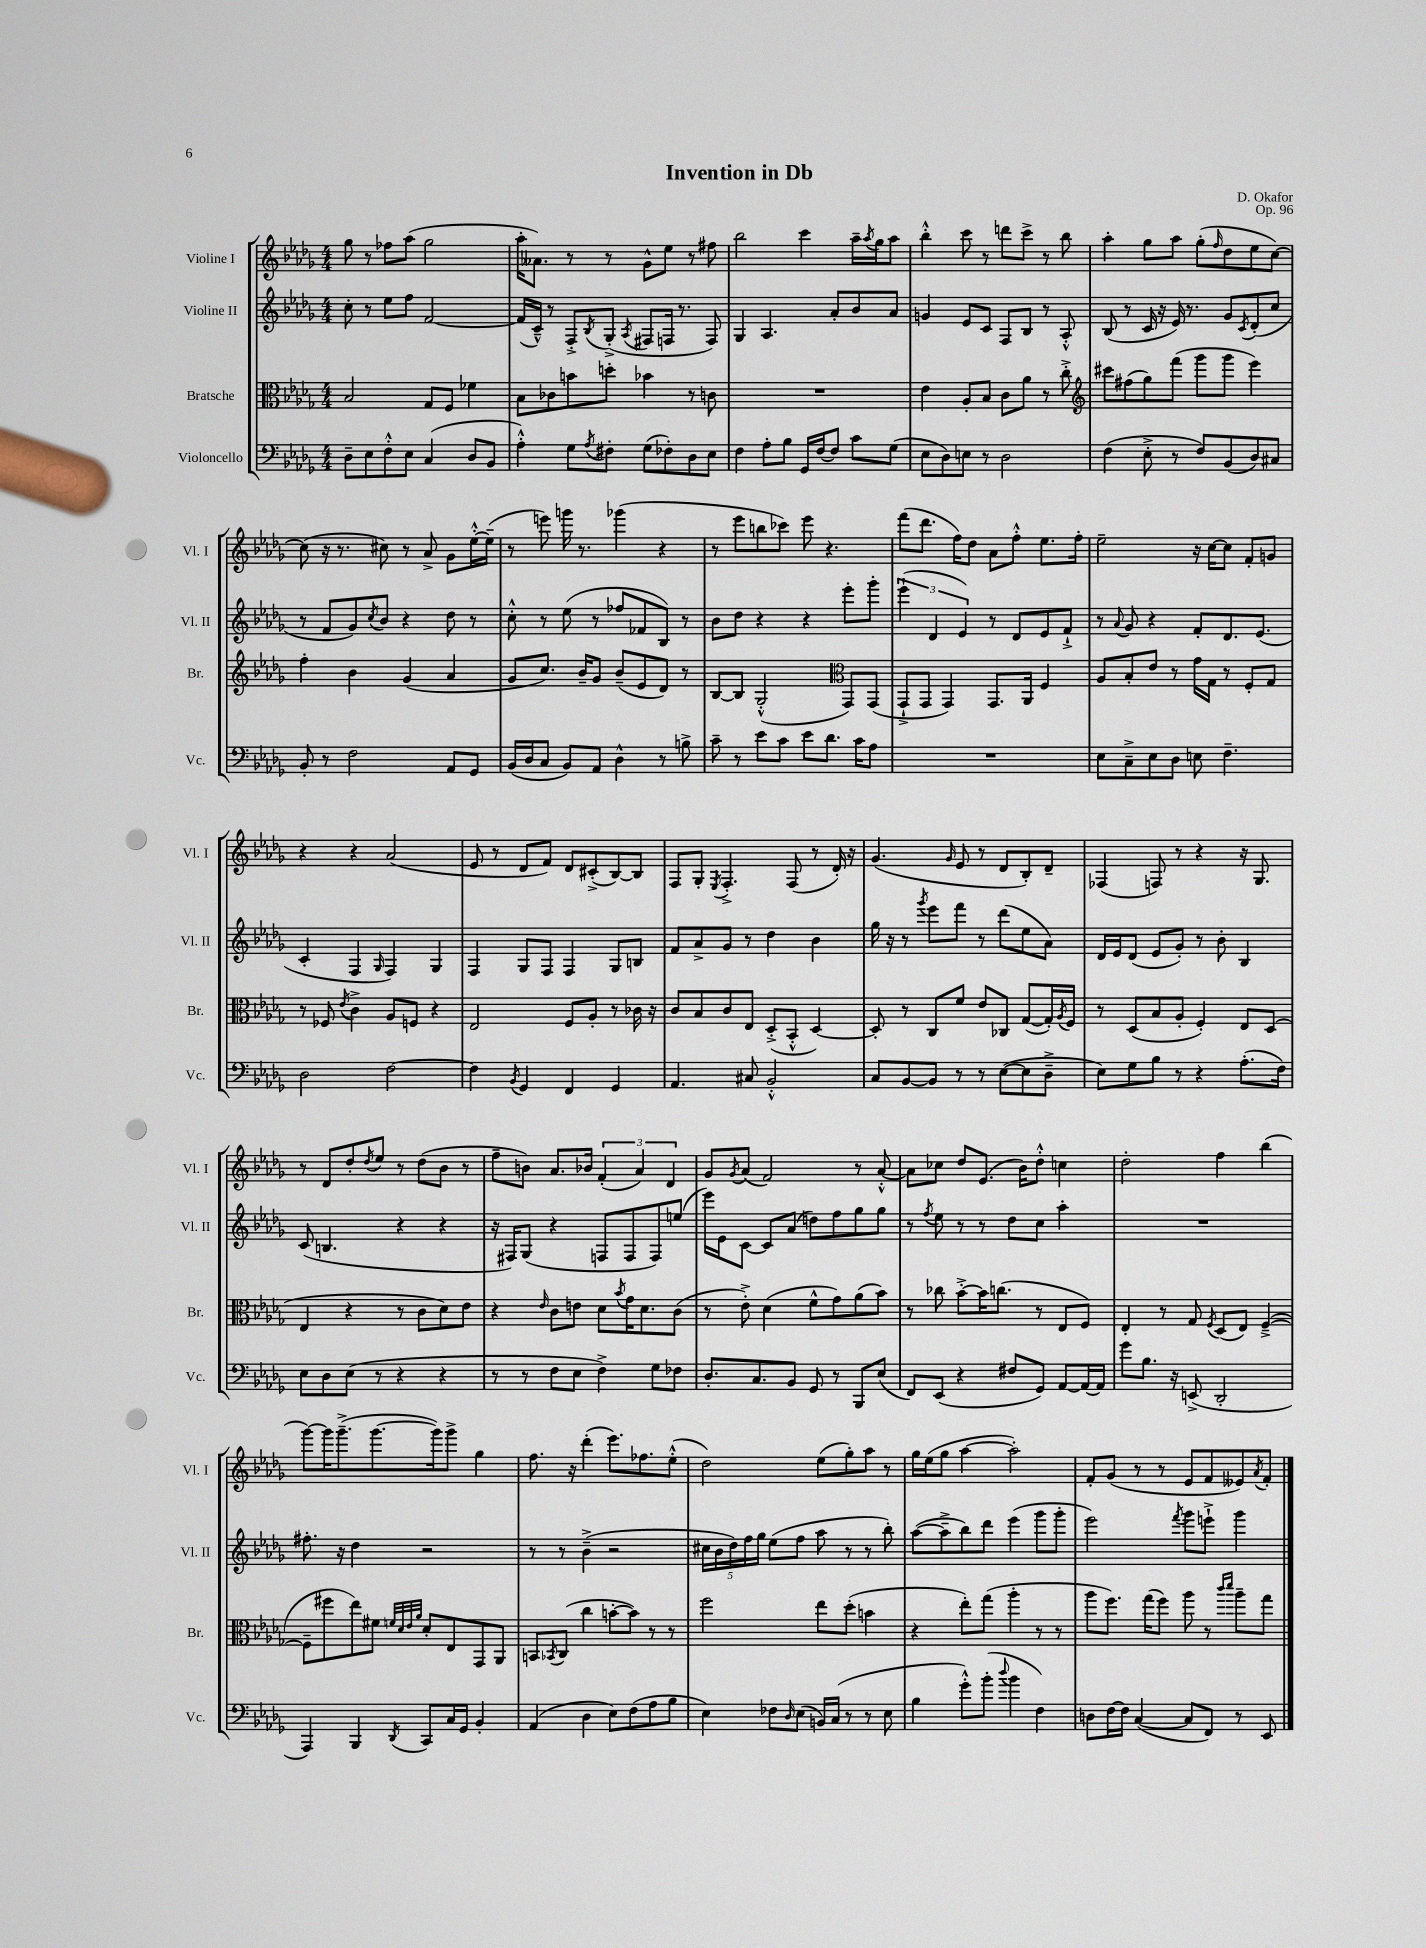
\header { title = "Invention in Db" composer = "D. Okafor" opus = "Op. 96" }
<<
\new StaffGroup <<
\new Staff = "s0" \with { instrumentName = "Violine I" shortInstrumentName = "Vl. I" } {
    \clef treble \key des \major \numericTimeSignature \time 4/4
    ges''8 r8 fes''8 aes''8( ges''2 |
    aes''16-. aeses'8.) r8 r8 ges'8-^ ees''8 r8 fis''8 |
    bes''2 c'''4 aes''16-- \acciaccatura { aes''8 } ges''16 aes''8 |
    bes''4-.-^ c'''8 r8 d'''8 c'''8-> r8 bes''8 |
    aes''4-. ges''8 aes''8 ges''8-.( \grace { f''16 } des''8 ees''8 c''8~) |
    c''8( r16 r8. cis''8) r8 aes'8-> ges'8 ees''16~-.-^ ees''16--( |
    r8 e'''8) g'''16 r8. ges'''4( r4 |
    r8 ees'''8 b''8 ces'''8) ees'''8 r4. |
    f'''8( des'''8. f''16) des''8 aes'8 f''8-.-^ ees''8. f''16-. |
    ees''2-- r16 c''16~ c''8 f'8-. g'8 |
    r4 r4 aes'2( |
    ees'8 r8 des'8 f'8) des'8 cis'8-.->( bes8~) bes8 |
    f8 ges8-. \acciaccatura { ees8 } f4.-.-> f8( r8 des'16-.) r16 |
    ges'4.( \grace { ges'16 } ees'8 r8 des'8 bes8-.) des'8-- |
    fes4( f8) r8 r4 r16 ges8. |
    r8 des'8 des''8-. \acciaccatura { des''8 } ees''8 r8 des''8( bes'8 r8 |
    f''8-- b'8) aes'8. bes'16 \tuplet 3/2 { f'4-.( aes'4) des'4 } |
    ges'8 \acciaccatura { ges'8 } aes'8( f'2) r8 aes'8~-.-^ |
    aes'8 ces''8 des''8 ees'8.( bes'16) des''8-.-^ c''4 |
    des''2-. f''4 bes''4( |
    ges'''8~) ges'''16 ges'''8.--->( ges'''8.~ ges'''16) ges'''8-> ges''4 |
    f''8. r16 des'''4-.( ees'''8.) fes''8. ees''8-.-^( |
    des''2) ees''8( ges''8-.) aes''8 r8 |
    ges''16 ees''16( ges''8 aes''4~ aes''2-.) |
    f'8-. ges'8( r8 r8 ees'8 f'8 eeses'8) \acciaccatura { aes'8 } f'8-. \bar "|." |
}
\new Staff = "s1" \with { instrumentName = "Violine II" shortInstrumentName = "Vl. II" } {
    \clef treble \key des \major \numericTimeSignature \time 4/4
    c''8-. r8 ees''8 f''8 f'2~ |
    f'16( c'16---^) r8 f8-.-> \acciaccatura { bes8 } ges8-.->( \acciaccatura { aes8 } fis8 f16 r8. f8) |
    ges4 aes4. aes'8-. bes'8 aes'8 |
    g'4 ees'8 c'8 f8 bes8 r8 aes8-.-^ |
    bes8( r8 c'16 r16 ees'16) r8. ges'8 \acciaccatura { c'8 } des'8-.( c''8 |
    r8 f'8 ges'8) \acciaccatura { c''8 } bes'8 r4 des''8 r8 |
    c''8-.-^ r8 ees''8( r8 fes''8 fes'8 bes8) r8 |
    bes'8 des''8 r4 r4 ees'''8-. ges'''8-. |
    \tuplet 3/2 { ees'''4-!( des'4 ees'4) } r8 des'8 ees'8 f'8-!-> |
    r8 \appoggiatura { aes'8 } ges'8 r4 f'8-. des'8. ees'8.( |
    c'4-. f4 \grace { ges16 } f4) ges4 |
    f4 ges8 f8 f4 ges8 b8 |
    f'8 aes'8-> ges'8 r8 des''4 bes'4 |
    ges''16 r16 r8 \acciaccatura { ges'''8 } ees'''8 f'''8 r8 des'''8( ees''8 aes'8) |
    des'16 ees'16 des'8( ees'8 ges'8-.) r8 bes'8-. bes4 |
    c'8( b4. r4 r4 |
    r16 fis16) ges8( r4 f8 f8 f8) e''8( |
    ees'''16) ees'16 c'8~ c'8 aes'8( d''8) f''8 ges''8 ges''8 |
    r8 \acciaccatura { f''8 } ees''8 r8 r8 des''8 c''8 aes''4-. |
    R1 |
    fis''8.-. r16 des''4 r2 |
    r8 r8 bes'4--->( r2 |
    \tuplet 5/4 { cis''16 bes'16 des''16) f''16 ges''16 } ees''8( f''8 aes''8 r8 r8 bes''8-.) |
    aes''8~( aes''8---> bes''8) des'''8 ees'''4( ges'''8 ges'''8-. |
    ees'''2) \acciaccatura { f'''8 } ges'''8 e'''8-!-> ges'''4 \bar "|." |
}
\new Staff = "s2" \with { instrumentName = "Bratsche" shortInstrumentName = "Br." } {
    \clef alto \key des \major \numericTimeSignature \time 4/4
    bes2 ges8 f8 fes'4 |
    bes8 ces'8 b'8 d''8-. bes'4 r8 c'8 |
    R1 |
    ees'4 aes8-. bes8 c'8 aes'8 r8 c''8-.-> |
    \clef treble cis'''8 fis''8( ges''8) f'''8( ges'''8 ges'''8 ees'''4) |
    f''4-. bes'4 ges'4( aes'4 |
    ges'8 c''8.) bes'16-- ges'8 bes'8--( ees'8 des'8) r8 |
    bes8~ bes8 ges2-.-^( \clef alto ges,8) ges,8( |
    ges,8-!-> ges,8 ges,4) ges,8. aes,16 f4 |
    aes8 bes8-. ees'8 r8 ges'16 ges16 r8 f8-. ges8 |
    r8 fes8 \acciaccatura { ees'8 } c'4-> aes8 f8 r4 |
    ees2 f8 aes8-. r8 ces'16 r16 |
    c'8 bes8 c'8 ees8 des8-.->( bes,8-.-^ des4~) |
    des8-. r8 c8 f'8 ees'8 ces8 ges8~( ges16-.) \acciaccatura { aes8 } f16 |
    r8 des8( bes8 aes8-. f4-.) ees8 des8( |
    ees4 r4 r8 c'8 des'8) ees'8 |
    r4 \grace { ees'16 } c'8 e'8 des'8 \acciaccatura { bes'8 } ges'16 des'8. c'8( |
    r8 ees'8-.->) des'4( f'8-^ ges'8) aes'8( bes'8) |
    r8 ces''8 bes'8~-.-> bes'16 c''8.( r8 ees8 f8) |
    ees4-. r8 ges8 \acciaccatura { f8 } des8( ees8) f4~--->( |
    f8-- fis''8 ees''8) fis'8 \grace { f'32 des'32 ees'32 aes'32 } des'8-. ees8 ges,8 aes,8 |
    b,8 \acciaccatura { bes,8 } c8( c''4 b'8~-. b'8) r8 r8 |
    f''2 ees''8 des''8-.( b'4 |
    r4 ees''8-.) ges''8( aes''4-. r8 r8 |
    aes''8 f''8.) ges''16( f''8) aes''8 r8 \grace { c'''16 des'''16 } aes''8-- ges''8 \bar "|." |
}
\new Staff = "s3" \with { instrumentName = "Violoncello" shortInstrumentName = "Vc." } {
    \clef bass \key des \major \numericTimeSignature \time 4/4
    des8-- ees8 f8-.-^ ees8 c4( des8 bes,8 |
    aes4-.-^) ges8 \acciaccatura { aes8 } fis8-. ges8( fes8-.) des8 ees8 |
    f4 aes8-. bes8 ges,16 f16~ f8 c'8 ges8( |
    ees8 des8) e8 r8 des2 |
    f4( ees8-.-> r8 f8) bes,8( des8) cis8 |
    bes,8-. r8 f2 aes,8 ges,8 |
    bes,16( des16 c8 bes,8) aes,8 des4-^ r8 b8-> |
    c'8-- r8 ees'8 c'8 ees'8 des'8. c'16 aes8 |
    R1 |
    ees8 c8---> ees8 des8 e8 f4.-- |
    des2 f2~ |
    f4 \acciaccatura { bes,8 } ges,4 f,4 ges,4 |
    aes,4. cis8 bes,2-.-^ |
    c8 bes,8~ bes,8 r8 r8 ees8~( ees8 des8---> |
    ees8) ges8 bes8 r8 r4 aes8.-.( f16) |
    ees8 des8 ees8( r8 r4 r4 |
    r8 r8 f8 ees8 f4->) ges8 fes8 |
    des8.-. c8. bes,8 ges,8 r8 bes,,8 ees8( |
    f,8) ees,8( r4 fis8 ges,8) aes,8~ aes,16~ aes,16 |
    ges'8 bes8. r16 e,8->( des,2-. |
    aes,,4) bes,,4 \acciaccatura { des,8 } c,8 c16 ges,16 bes,4-. |
    aes,4( des4 ees8) f8( aes8 bes8 |
    ees4) fes8 \grace { des16 } ees8( b,16) c16( r8 r8 ees8 |
    bes4 ges'8-.-^) bes'8-.( \appoggiatura { des''8 } bes'4 f4) |
    d8 f16~ f16 c4~( c8 f,8) r8 ees,8 \bar "|." |
}
>>
>>
\layout { \context { \Score \remove "Bar_number_engraver" } }
